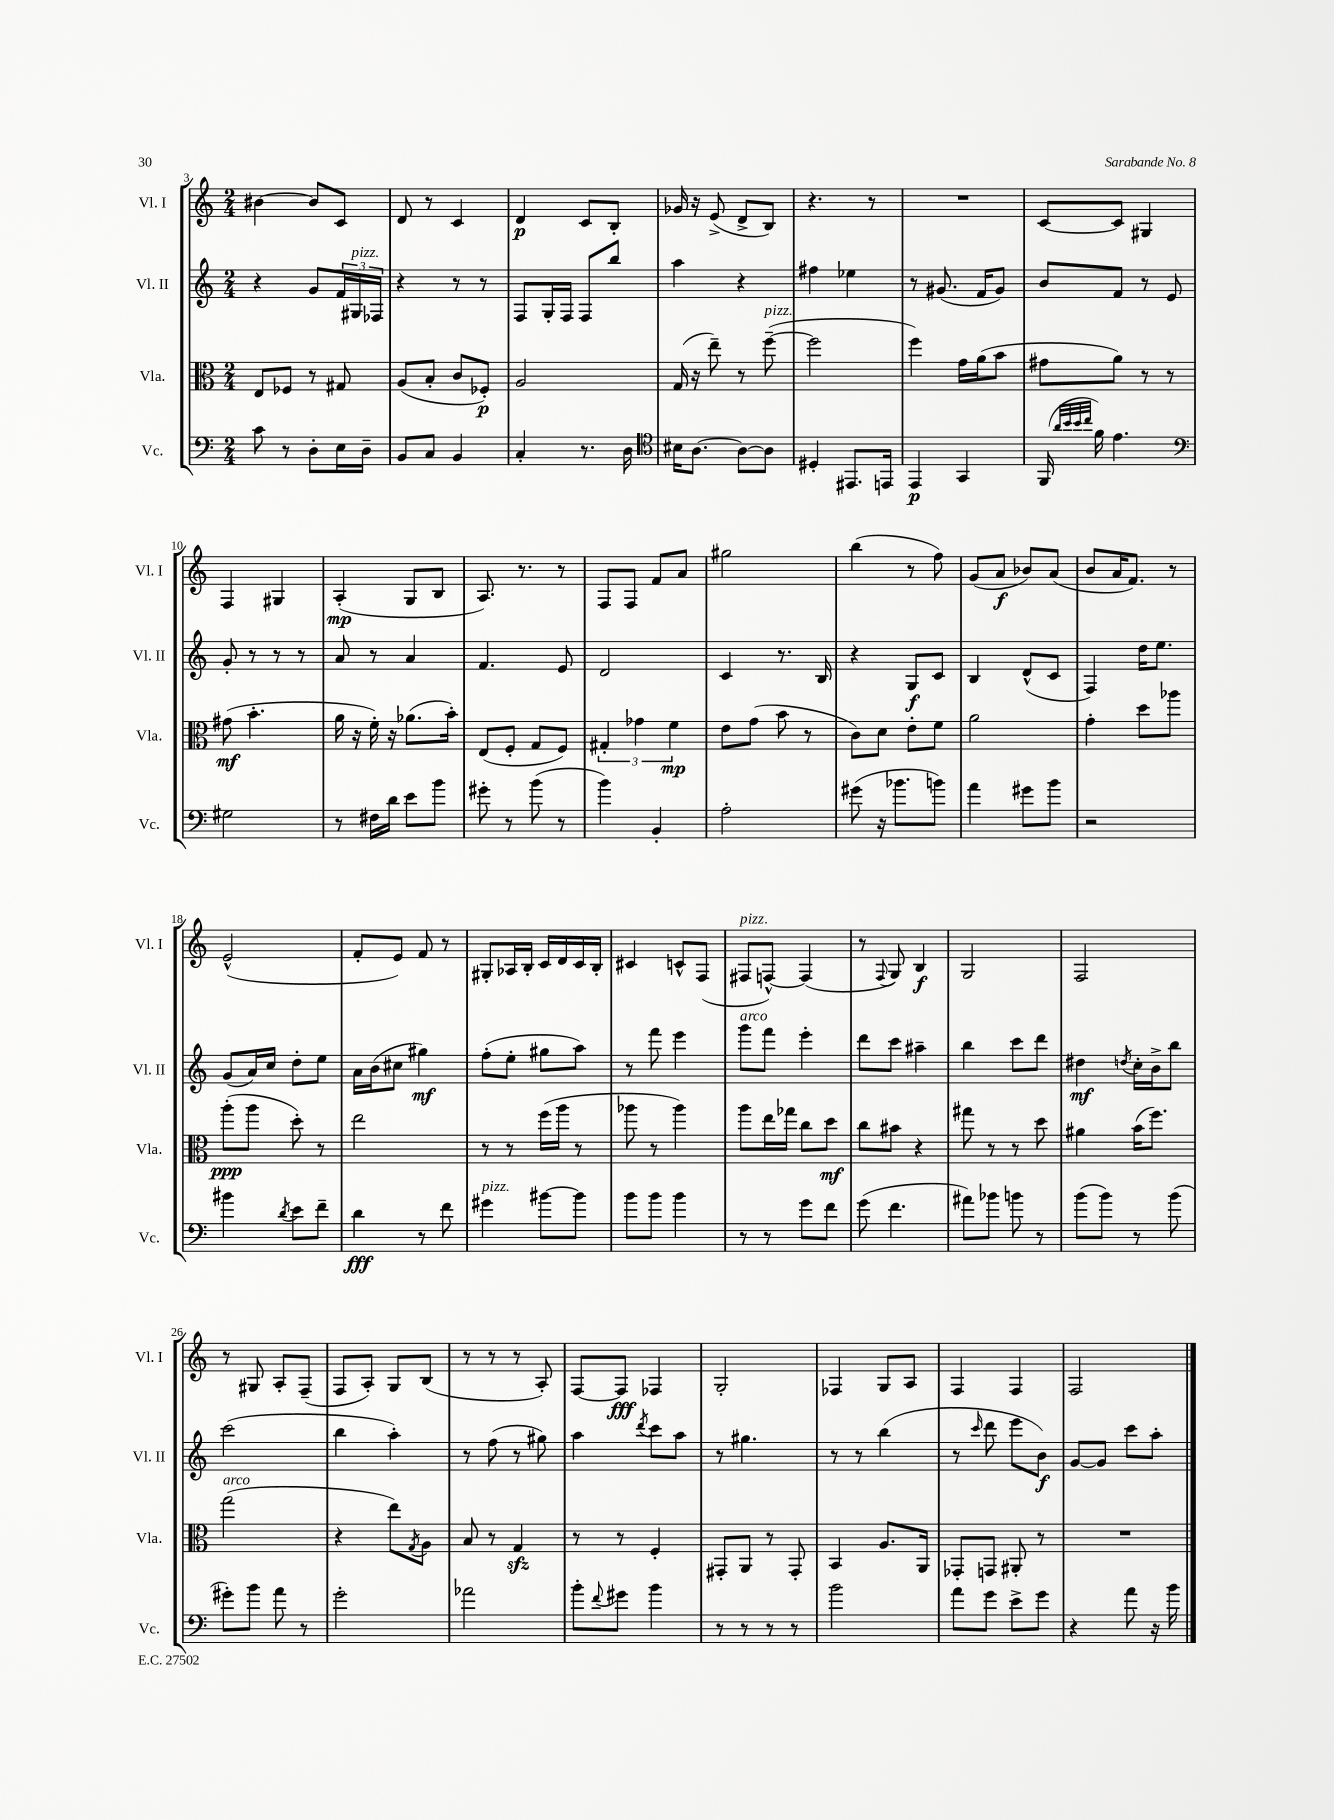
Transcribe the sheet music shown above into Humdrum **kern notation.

**kern	**kern	**kern	**kern
*staff4	*staff3	*staff2	*staff1
*clefF4	*clefC3	*clefG2	*clefG2
*k[]	*k[]	*k[]	*k[]
*M2/4	*M2/4	*M2/4	*M2/4
8c	8E	4r	[4b#
8r	8F-	.	.
8D'	8r	8g	8b#]
16E	8G#	24f	8c
.	.	24G#	.
16D~	.	.	.
.	.	24F-	.
=	=	=	=
8BB	(8A	4r	8d
8C	8B'	.	8r
4BB	8c	8r	4c
.	8F-')	8r	.
=	=	=	=
4C'	2A	8F	4d
.	.	16G'	.
.	.	16F	.
8.r	.	8F	8c
.	.	8bb	8B'
16D	.	.	.
=	=	=	=
*clefC4	*	*	*
16B#	(16G	4aa	16g-
[8.A	16r	.	16r
.	8ee~)	.	(8e^
8A_	8r	4r	8d^
8A]	([8ff~	.	8B)
=	=	=	=
4D#'	2ff]	4ff#	4.r
8.EE#	.	4ee-	.
.	.	.	8r
16EE	.	.	.
=	=	=	=
4EE	4ff)	8r	2r
.	.	(8.g#	.
4GG	16g	.	.
.	(16a	16f	.
.	8b	8g#)	.
=	=	=	=
(16FF	8g#	8b	[8c
32qqa	.	.	.
32qqb	.	.	.
32qqb	.	.	.
32qqcc	.	.	.
16f)	.	.	.
4.e	8a)	8f	8c]
.	8r	8r	4G#
.	8r	8e	.
=	=	=	=
*clefF4	*	*	*
2G#	(8g#	8g'	4F
.	4.b'	8r	.
.	.	8r	4G#
.	.	8r	.
=	=	=	=
8r	16a	8a	(4A'
.	16r	.	.
16F#	16f')	8r	.
16d	16r	.	.
8e	(8.a-	4a	8G
8b	.	.	8B
.	16b')	.	.
=	=	=	=
8g#'	(8E	4.f	8.A)
8r	8F'	.	.
.	.	.	8.r
(8b	8G	.	.
8r	8F)	8e	8r
=	=	=	=
4b)	6G#'	2d	8F
.	.	.	8F
.	6g-	.	.
4BB'	.	.	8f
.	6f	.	.
.	.	.	8a
=	=	=	=
2A'	8e	4c	2gg#
.	(8g	.	.
.	8b	8.r	.
.	8r	.	.
.	.	16B	.
=	=	=	=
(8g#	8c)	4r	(4bb
16r	8d	.	.
8.b-	.	.	.
.	8e'	8G	8r
8b)	8f	8c	8ff)
=	=	=	=
4a	2a	4B	(8g
.	.	.	8a
8g#	.	(8d^^	8b-)
8b	.	8c	(8a
=	=	=	=
2r	4g'	4F)	8b
.	.	.	16a
.	.	.	8.f)
.	8dd	16dd	.
.	.	8.ee	.
.	8aa-	.	8r
=	=	=	=
4b#	(8aa'	(8g	(2e^^
.	8aa	16a)	.
.	.	16cc	.
8qd	.	.	.
8e	8dd')	8dd'	.
8f~	8r	8ee	.
=	=	=	=
4d	2ee	16a	8f'
.	.	(16b	.
.	.	8cc#	8e)
8r	.	4gg#)	8f
8f	.	.	8r
=	=	=	=
4g#	8r	(8ff'	8G#'
.	8r	8ee'	16A-
.	.	.	16B'
[8b#	(16ff	8gg#	16c
.	16aa	.	16d
8b#]	8r	8aa)	16c
.	.	.	16B'
=	=	=	=
8b	8aa-	8r	4c#
8b	8r	8fff	.
4b	4aa-)	4eee	8c^^
.	.	.	(8F
=	=	=	=
8r	8aa	8ggg	8F#
8r	16ee	8fff	[8F^^)
.	16gg-	.	.
8g	8cc	4eee'	(4F]
8f	8dd	.	.
=	=	=	=
(8g	8cc	8ddd	8r
.	.	.	8qqF
4.f	8b#	8ccc	8G)
.	4r	4aa#~	4B
=	=	=	=
8a#)	8gg#	4bb	2G
8b-	8r	.	.
8b	8r	8ccc	.
8r	8dd	8ddd	.
=	=	=	=
(8b	4a#	4dd#	2F
8b)	.	.	.
.	.	8qdd	.
8r	(16b	16cc'	.
.	8.ff)	16b^	.
(8b	.	8bb	.
=	=	=	=
8g#')	(2gg	(2ccc	8r
8b	.	.	8G#
8a	.	.	8A'
8r	.	.	(8F~
=	=	=	=
2g'	4r	4bb	8F
.	.	.	8A')
.	8ee)	4aa')	8G
.	8qG	.	.
.	8A	.	(8B
=	=	=	=
2a-	8B	8r	8r
.	8r	(8ff	8r
.	4G	8r	8r
.	.	8gg#)	8A')
=	=	=	=
8b'	8r	4aa	[8F
8qqf	.	.	.
8g#	8r	.	8F]
.	.	8qddd	.
4b	4F'	8ccc	4F-
.	.	8aa	.
=	=	=	=
8r	8GG#'	8r	2G'
8r	8AA	4.gg#	.
8r	8r	.	.
8r	8GG#'	.	.
=	=	=	=
2b	4BB	8r	4F-
.	.	8r	.
.	8.A	(4bb	8G
.	.	.	8A
.	16AA	.	.
=	=	=	=
8a	8GG-'	8r	4F
.	.	16qqccc	.
8g	8GG	8ddd	.
8e^	8AA#'	8eee	4F
8g	8r	8b)	.
=	=	=	=
4r	2r	[8g	2F
.	.	8g]	.
8a	.	8ccc	.
16r	.	8aa'	.
16b	.	.	.
==	==	==	==
*-	*-	*-	*-
